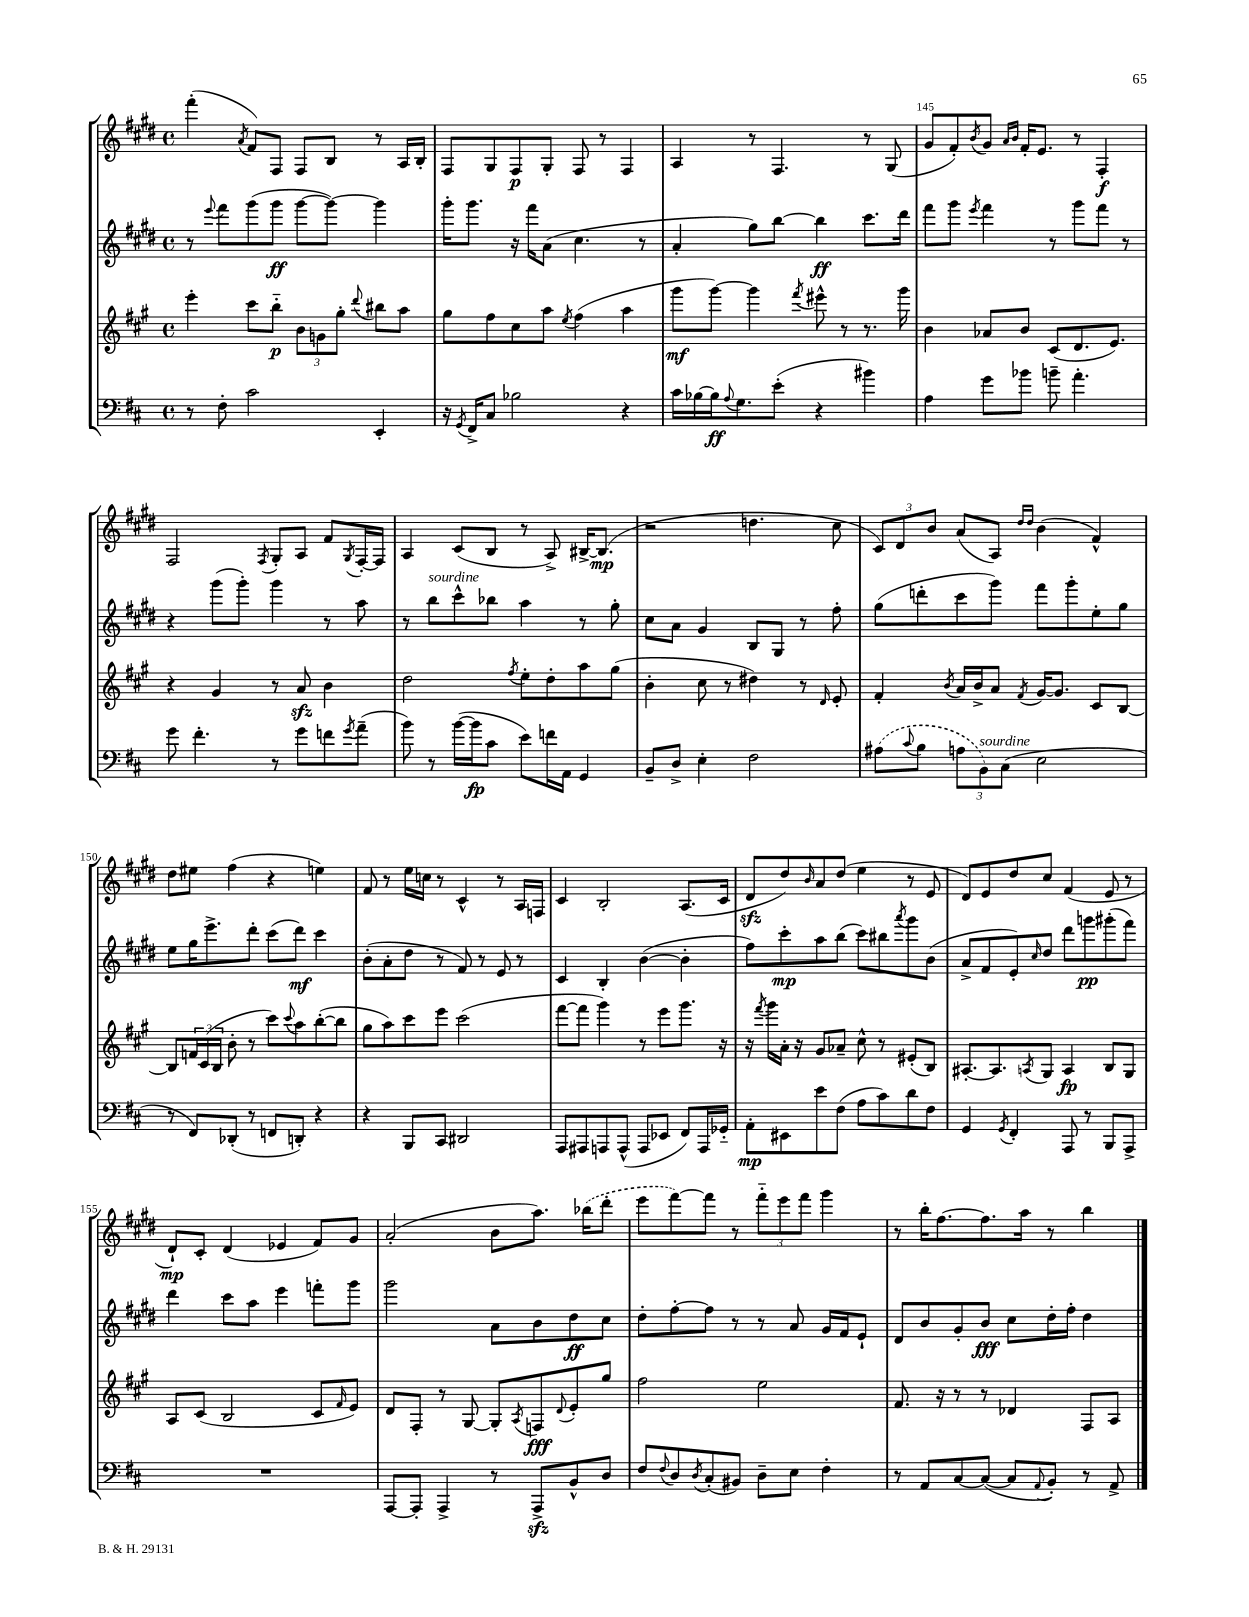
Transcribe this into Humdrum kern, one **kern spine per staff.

**kern	**dynam	**kern	**dynam	**kern	**dynam	**kern	**dynam
*part4	*part4	*part3	*part3	*part2	*part2	*part1	*part1
*staff4	*staff4	*staff3	*staff3	*staff2	*staff2	*staff1	*staff1
*clefF4	*	*clefG2	*	*clefG2	*	*clefG2	*
*k[f#c#]	*	*k[f#c#g#]	*	*k[f#c#g#d#]	*	*k[f#c#g#d#]	*
*M4/4	*	*M4/4	*	*M4/4	*	*M4/4	*
*met(c)	*	*met(c)	*	*met(c)	*	*met(c)	*
=142	=142	=142	=142	=142	=142	=142	=142
8r	.	4eee'\	.	8r	.	(4fff#'\	.
.	.	.	.	8qqeee/	.	.	.
8F#'\	.	.	.	8fff#\L	.	.	.
.	.	.	.	.	.	8qa/	.
2c#\	.	8ccc#\L	.	(8ggg#\	.	8f#/L)	.
.	.	8bb\J	p	8ggg#\J	ff	8F#/J	.
.	.	12b\L	.	[8ggg#\L	.	8F#/L	.
.	.	12gn\	.	.	.	.	.
.	.	.	.	8ggg#\J_)	.	8B/J	.
.	.	12gg#'\J	.	.	.	.	.
.	.	8qqddd/	.	.	.	.	.
4EE'/	.	8bb#X\L	.	4ggg#\]	.	8r	.
.	.	8aa\J	.	.	.	16A/LL	.
.	.	.	.	.	.	16B'/JJ	.
=143	=143	=143	=143	=143	=143	=143	=143
16r	.	8gg#\L	.	16ggg#'\KL	.	8F#/L	.
8qGG/	.	.	.	.	.	.	.
16FF#^/KL	.	.	.	8.ggg#\J	.	.	.
8C#/J	.	8ff#\	.	.	.	8G#/	.
2B-X\	.	8cc#\	.	16r	.	8F#/	p
.	.	.	.	16fff#\KL	.	.	.
.	.	8aa\J	.	(8a\J	.	8G#'/J	.
.	.	8qee/	.	.	.	.	.
.	.	(4ff#\	.	4.cc#\	.	8F#/	.
.	.	.	.	.	.	8r	.
4r	.	4aa\	.	.	.	4F#/	.
.	.	.	.	8r	.	.	.
=144	=144	=144	=144	=144	=144	=144	=144
16c#\LL	.	8ggg#\L	mf	4a'/	.	4A/	.
[16B-X\	.	.	.	.	.	.	.
16B-\J]	ff	[8ggg#\J)	.	.	.	.	.
8qqA/	.	.	.	.	.	.	.
8.G\	.	.	.	.	.	.	.
.	.	4ggg#\]	.	8gg#\L)	.	8r	.
(8e'\J	.	.	.	[8bb\J	.	4.F#/	.
.	.	8qfff#/	.	.	.	.	.
4r	.	8eee#X^^\	.	4bb\]	ff	.	.
.	.	8r	.	.	.	.	.
4b#X\)	.	8.r	.	8.ccc#\L	.	8r	.
.	.	.	.	.	.	(8G#/	.
.	.	16ggg#\	.	16ddd#\Jk	.	.	.
=145	=145	=145	=145	=145	=145	=145	=145
4A\	.	4b\	.	8fff#\L	.	8g#/L	.
.	.	.	.	8ggg#\J	.	8f#'/)	.
.	.	.	.	8qeee/	.	8qb/	.
8g\L	.	8a-X/L	.	4fff#\	.	8g#/J	.
.	.	.	.	.	.	16qqa/LL	.
.	.	.	.	.	.	16qqb/JJ	.
8b-X\J	.	8b/J	.	.	.	16f#'/KL	.
.	.	.	.	.	.	8.e/J	.
8bn~\	.	(8c#/L	.	8r	.	.	.
4.a'\	.	8.d/	.	8ggg#\L	.	8r	.
.	.	.	.	8fff#\J	.	4F#'/	f
.	.	8.e/J)	.	.	.	.	.
.	.	.	.	8r	.	.	.
!!LO:LB:g=z
=146	=146	=146	=146	=146	=146	=146	=146
8g\	.	4r	.	4r	.	2F#/	.
4.f#'\	.	.	.	.	.	.	.
.	.	4g#/	.	(8ggg#\L	.	.	.
.	.	.	.	8ggg#'\J)	.	.	.
.	.	.	.	.	.	8qF#/	.
8r	.	8r	.	4ggg#\	.	8G#'/L	.
8g\L	.	8azz/	.	.	.	8A/J	.
8fn\	.	4b\	.	8r	.	8f#/L	.
8qg/	.	.	.	.	.	8qG#/	.
(8a~\J	.	.	.	8aa\	.	[16F#'/L	.
.	.	.	.	.	.	16F#/JJ]	.
=147	=147	=147	=147	=147	=147	=147	=147
8b\)	.	2dd\	.	8r	.	4A/	.
!	!	!	!	!LO:TX:a:i:t=sourdine	!	!	!
8r	.	.	.	8bb\L	.	.	.
([16b\LL	.	.	.	8ccc#^^\	.	(8c#/L	.
16b\J]	fp	.	.	.	.	.	.
8c#\J	.	.	.	8bb-X\J	.	8B/J	.
.	.	8qff#/	.	.	.	.	.
8e\L)	.	8ee'\L	.	4aa\	.	8r	.
16fn\L	.	8dd'\	.	.	.	8A^/)	.
16AA\JJ	.	.	.	.	.	.	.
4GG/	.	8aa\	.	8r	.	[16B#X^/KL	.
.	.	.	.	.	.	(8.B#/J]	mp
.	.	(8gg#\J	.	8gg#'\	.	.	.
=148	=148	=148	=148	=148	=148	=148	=148
8BB~/L	.	4b'\	.	8cc#\L	.	2r	.
8D^/J	.	.	.	8a\J	.	.	.
4E'\	.	8cc#\	.	4g#/	.	.	.
.	.	8r	.	.	.	.	.
2F#\	.	4dd#X\)	.	8B/L	.	4.ddn\	.
.	.	.	.	8G#/J	.	.	.
.	.	8r	.	8r	.	.	.
.	.	16qqd/	.	.	.	.	.
.	.	8e'/	.	8ff#'\	.	8cc#\	.
=149	=149	=149	=149	=149	=149	=149	=149
(8A#X\L	.	4f#'/	.	(8gg#\L	.	12c#/L)	.
.	.	.	.	.	.	12d#/	.
8qqc#/	.	.	.	.	.	.	.
8B\J	.	.	.	8dddn'\	.	.	.
.	.	.	.	.	.	12b/J	.
.	.	8qb/	.	.	.	.	.
12An\L	.	16a/LL	.	8ccc#\	.	(8a/L	.
.	.	16b^/J	.	.	.	.	.
!LO:TX:a:i:t=sourdine	!	!	!	!	!	!	!
12BB\)	.	.	.	.	.	.	.
.	.	8a/J	.	8ggg#\J)	.	8A/J)	.
(12C#\J	.	.	.	.	.	.	.
.	.	.	.	.	.	16qqdd#/LL	.
.	.	8qf#/	.	.	.	16qqdd#/JJ	.
2E\	.	[16g#/KL	.	8fff#\L	.	(4b\	.
.	.	8.g#/J]	.	.	.	.	.
.	.	.	.	8ggg#'\	.	.	.
.	.	8c#/L	.	8ee'\	.	4f#^^/)	.
.	.	[8B/J	.	8gg#\J	.	.	.
!!LO:LB:g=z
=150	=150	=150	=150	=150	=150	=150	=150
8r	.	8B/L]	.	8ee\L	.	8dd#\L	.
8FF#/L)	.	24fn/L	.	16gg#\K	.	8ee#X\J	.
.	.	(24c#/	.	.	.	.	.
.	.	.	.	8.eee^\	.	.	.
.	.	24B/JJ	.	.	.	.	.
(8DD-X'/J	.	8b'\	.	.	.	(4ff#\	.
8r	.	8r	.	8ddd#'\J	.	.	.
8FFn/L	.	8ccc#\L)	.	(8ccc#\L	.	4r	.
.	.	8qqccc#/	.	.	.	.	.
8DDn'/J)	.	8aa\	.	8ddd#\J)	mf	.	.
4r	.	([8bb'\	.	4ccc#\	.	4een\)	.
.	.	8bb\J]	.	.	.	.	.
=151	=151	=151	=151	=151	=151	=151	=151
4r	.	8gg#\L	.	(8b'\L	.	8f#/	.
.	.	8aa\)	.	8a'\	.	8r	.
8BBB/L	.	8ccc#\	.	8dd#\J	.	16ee\LL	.
.	.	.	.	.	.	16ccn\JJ	.
8CC#/J	.	8eee\J	.	8r	.	8r	.
2DD#X/	.	(2ccc#\	.	8f#/)	.	4c#^^/	.
.	.	.	.	8r	.	.	.
.	.	.	.	8e/	.	8r	.
.	.	.	.	8r	.	16A/LL	.
.	.	.	.	.	.	16Fn/JJ	.
=152	=152	=152	=152	=152	=152	=152	=152
8AAA/L	.	[8fff#\L	.	4c#/	.	4c#/	.
8AAA#X/	.	8fff#\J]	.	.	.	.	.
8AAAn/	.	4ggg#\)	.	4B'/	.	2B'/	.
(8AAA^^/J	.	.	.	.	.	.	.
8AAA/L	.	8r	.	([4b\	.	.	.
8EE-X/J	.	8eee\L	.	.	.	.	.
8FF#/L)	.	8.ggg#\J	.	4b'\]	.	(8.A/L	.
16AAA/L	.	.	.	.	.	.	.
16GG-X/JJ	.	16r	.	.	.	16c#/Jk	.
=153	=153	=153	=153	=153	=153	=153	=153
8AA'\L	mp	16r	.	8ff#\L)	.	8d#zz/L	.
.	.	8qfff#/	.	.	.	.	.
.	.	16ggg#\LL	.	.	.	.	.
8EE#X\	.	16a'\JJ	.	8ccc#'\	mp	8dd#/)	.
.	.	16r	.	.	.	.	.
.	.	.	.	.	.	16qqb/	.
8e\	.	8g#/L	.	8aa\	.	8a/	.
(8F#\J	.	8a-X~/J	.	(8bb\J	.	(8dd#/J	.
8A\L	.	8cc#^^\	.	8ccc#\L)	.	4ee\	.
8c#\)	.	8r	.	8bb#X\	.	.	.
.	.	.	.	8qaaa/	.	.	.
8d\	.	(8e#X'/L	.	8ggg#\	.	8r	.
8F#\J	.	8B/J)	.	(8b\J	.	8e/	.
=154	=154	=154	=154	=154	=154	=154	=154
4GG/	.	[8.A#X'/L	.	8a^/L	.	8d#/L)	.
.	.	.	.	8f#/	.	8e/	.
.	.	8.A#/]	.	.	.	.	.
8qGG/	.	.	.	.	.	.	.
4FF#'/	.	.	.	8e'/)	.	8dd#/	.
.	.	8qAn/	.	16qqcc#/	.	.	.
.	.	8G#/J	.	8dd#/J	.	8cc#/J	.
8AAA/	.	4A/	fp	8ddd#\L	.	(4f#/	.
8r	.	.	.	8gggn\	pp	.	.
8BBB/L	.	8B/L	.	(8ggg#X'\	.	8e/	.
8AAA^/J	.	8G#/J	.	8fff#\J)	.	8r	.
!!LO:LB:g=z
=155	=155	=155	=155	=155	=155	=155	=155
1r	.	8A/L	.	4ddd#\	.	8d#`/L)	mp
.	.	(8c#/J	.	.	.	8c#'/J	.
.	.	2B/	.	8ccc#\L	.	(4d#/	.
.	.	.	.	8aa\J	.	.	.
.	.	.	.	4eee\	.	4e-X/	.
.	.	8c#/L	.	8fffn'\L	.	8f#/L)	.
.	.	16qqf#/	.	.	.	.	.
.	.	8e/J)	.	8ggg#\J	.	8g#/J	.
=156	=156	=156	=156	=156	=156	=156	=156
[8AAA/L	.	8d/L	.	2ggg#\	.	(2a'/	.
8AAA'/J]	.	8F#'/J	.	.	.	.	.
4AAA^/	.	8r	.	.	.	.	.
.	.	[8G#/	.	.	.	.	.
8r	.	8G#'/L]	.	8a\L	.	8b\L	.
.	.	8qA/	.	.	.	.	.
8AAAzz^/L	.	8Fn/	fff	8b\	.	8.aa\J)	.
.	.	8qqd/	.	.	.	.	.
8BB^^/	.	8e'/	.	8dd#\	ff	.	.
.	.	.	.	.	.	(16bb-X\KL	.
8D/J	.	8gg#/J	.	8cc#\J	.	8ddd#'\J	.
=157	=157	=157	=157	=157	=157	=157	=157
8F#/L	.	2ff#\	.	8dd#'\L	.	8eee\L	.
8qqF#/	.	.	.	.	.	.	.
8D/	.	.	.	[8ff#'\	.	[8fff#\)	.
8qD/	.	.	.	.	.	.	.
(8C#'/	.	.	.	8ff#\J]	.	8fff#\J]	.
8BB#X/J)	.	.	.	8r	.	8r	.
8D~\L	.	2ee\	.	8r	.	12fff#\L	.
.	.	.	.	.	.	12eee\	.
8E\J	.	.	.	8a/	.	.	.
.	.	.	.	.	.	12fff#\J	.
4F#'\	.	.	.	16g#/LL	.	4ggg#\	.
.	.	.	.	16f#/J	.	.	.
.	.	.	.	8e`/J	.	.	.
=158	=158	=158	=158	=158	=158	=158	=158
8r	.	8.f#/	.	8d#/L	.	8r	.
8AA/L	.	.	.	8b/	.	16bb'\KL	.
.	.	16r	.	.	.	[8.ff#\	.
[8C#/	.	8r	.	8g#'/	.	.	.
(8C#/J_	.	8r	.	8b/J	fff	8.ff#\]	.
8C#/L]	.	4d-X/	.	8cc#\L	.	.	.
.	.	.	.	.	.	16aa\Jk	.
8qqAA/	.	.	.	.	.	.	.
8BB'/J)	.	.	.	16dd#'\L	.	8r	.
.	.	.	.	16ff#'\JJ	.	.	.
8r	.	8F#/L	.	4dd#\	.	4bb\	.
8AA^/	.	8A/J	.	.	.	.	.
==	==	==	==	==	==	==	==
*-	*-	*-	*-	*-	*-	*-	*-
